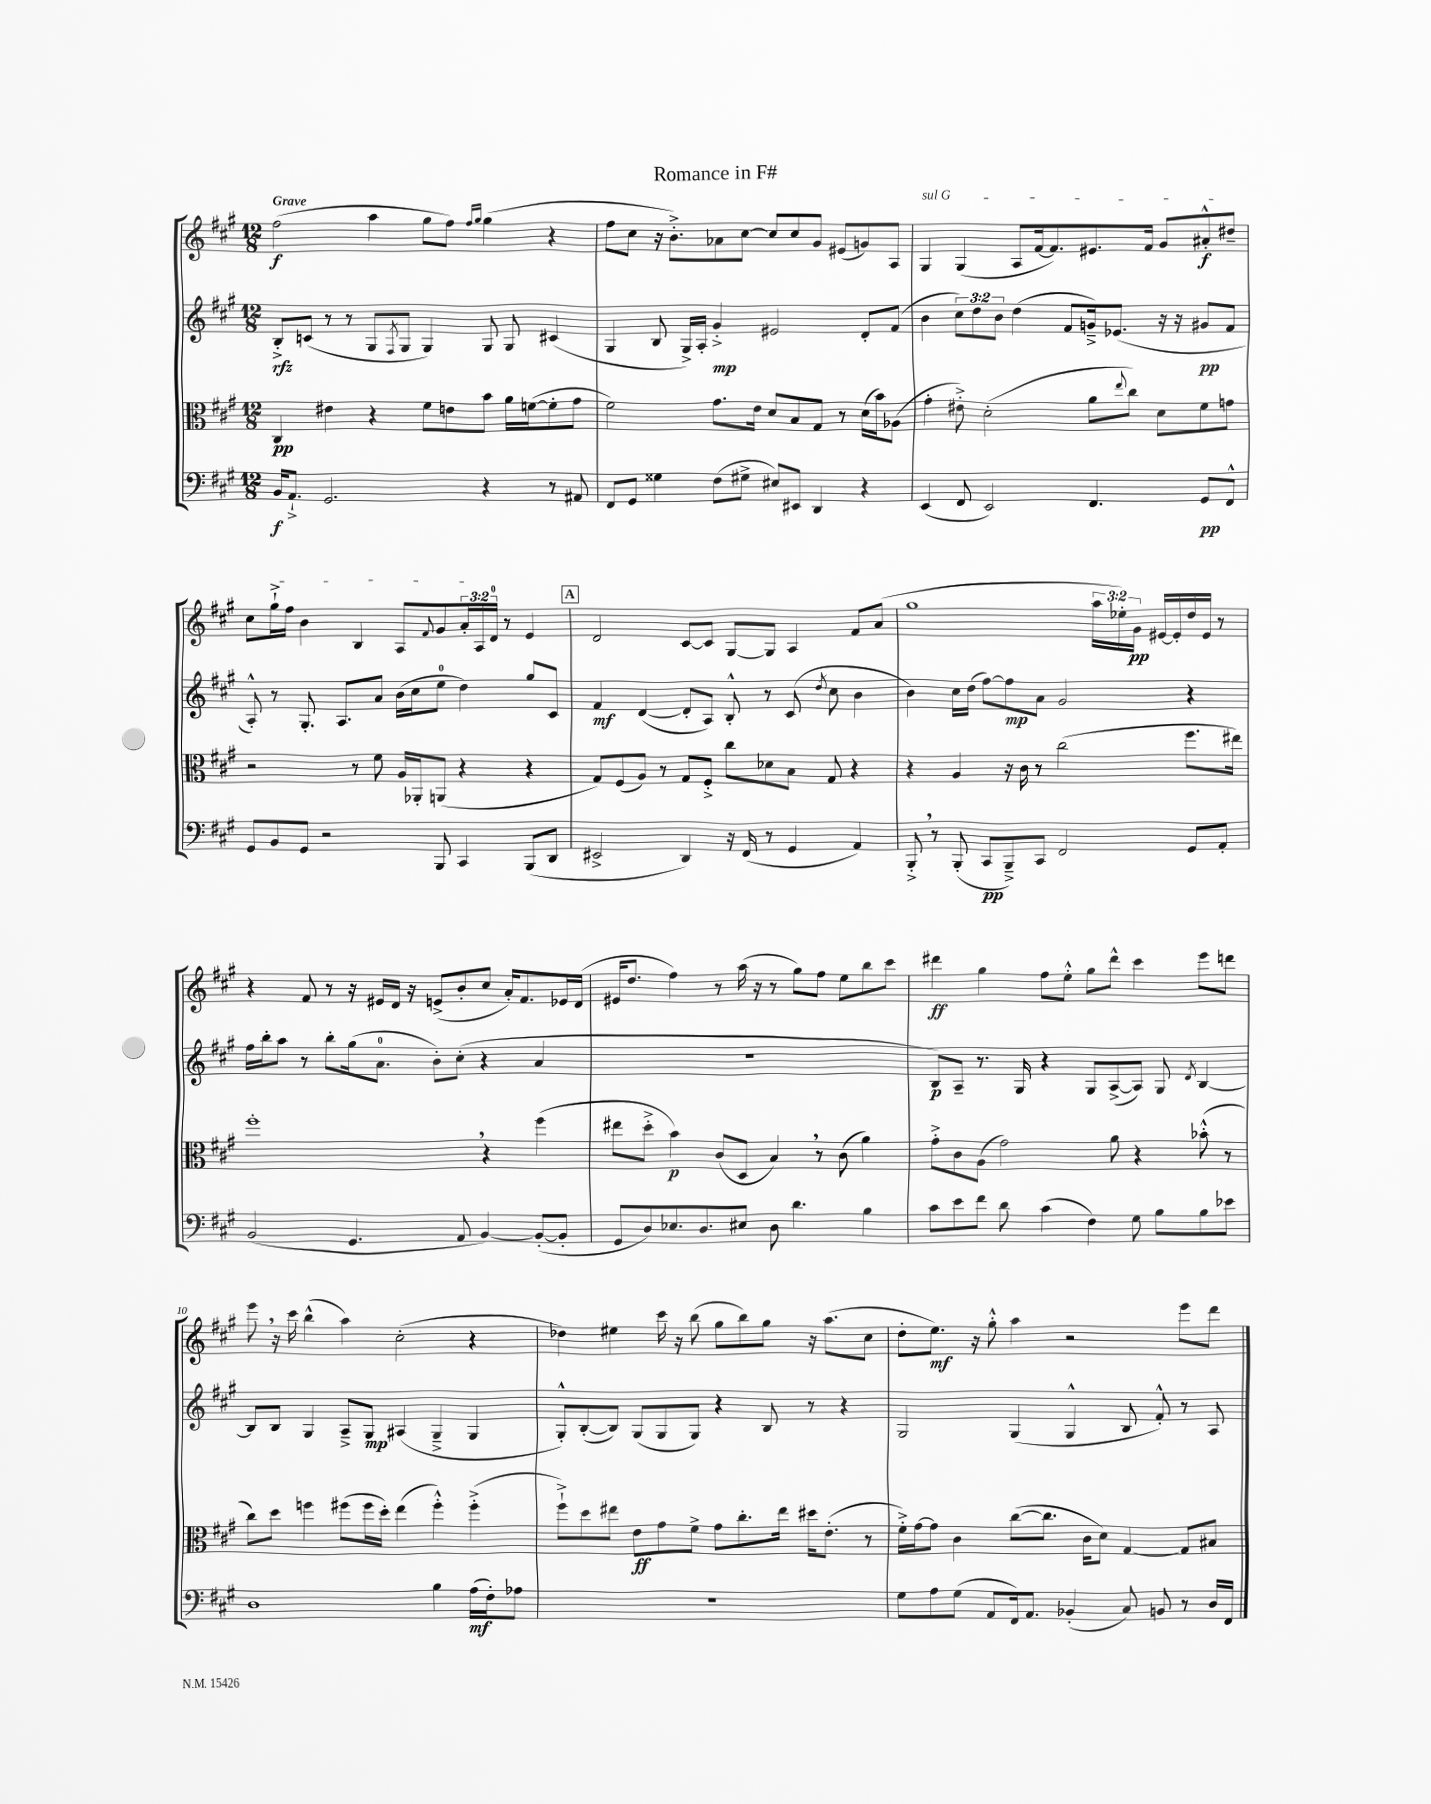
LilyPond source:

\header { title = "Romance in F#" }
<<
\new StaffGroup <<
\new Staff = "s0" {
    \clef treble \key a \major \numericTimeSignature \time 12/8 \override Staff.TupletNumber.text = #tuplet-number::calc-fraction-text \tempo "Grave"
    fis''2\f( a''4 gis''8 fis''8) \grace { fis''16 gis''16 } gis''4( r4 |
    fis''8 cis''8 r16 b'8.-.->) aes'8 cis''8~ cis''8 cis''8 gis'8 eis'8( g'8) a8 |
    \once \override TextSpanner.bound-details.left.text = \markup { \italic "sul G" } gis4\startTextSpan gis4( a8 fis'16~ fis'8.) eis'8. fis'16 gis'8 ais'8-.-^\f dis''8-- |
    cis''8 gis''16-!-> fis''16 b'4 b4 a8 \appoggiatura { fis'8 } gis'8 \tuplet 3/2 { a'16-. a16 d'16-0\stopTextSpan } r8 e'4 |
    \mark \markup { \box "A" } d'2 cis'8~ cis'8 gis8~ gis8 a4 fis'8 a'8( |
    gis''1 \tuplet 3/2 { a''16 ees''16-.) gis'16\pp } eis'16~ eis'16-. d''16 eis'16 r8 |
    r4 fis'8 r8 r16 eis'16 d'16 r16 e'8->( b'8-. cis''8 a'16-.) fis'8. ees'16 d'16( |
    eis'16 d''8. fis''4) r8 a''16( r16 r8 gis''8) fis''8 e''8 b''8 cis'''8 |
    dis'''4\ff gis''4 fis''8 e''8-.-^ gis''8 dis'''8-^ cis'''4 e'''8 d'''8 |
    e'''8 \breathe r16 cis'''16 b''4-^( a''4) cis''2-.( r4 |
    des''4) eis''4 cis'''16 r16 b''8( gis''8 b''8) gis''8 r16 a''8.( cis''8 |
    d''8-. e''8.\mf) r16 gis''8-.-^ a''4 r2 e'''8 d'''8 \bar "|." |
}
\new Staff = "s1" {
    \clef treble \key a \major \numericTimeSignature \time 12/8 \override Staff.TupletNumber.text = #tuplet-number::calc-fraction-text
    b8-.->\rfz c'8( r8 r8 gis8 \acciaccatura { fis8 } gis8 gis4) gis8 gis8 cis'4( |
    gis4 b8 gis16->) a16-. gis'4-.->\mp eis'2 d'8-. fis'8( |
    b'4 \tuplet 3/2 { cis''8) d''8 b'8 } d''4( fis'8 g'16--->) ees'8.( r16 r16 gis'8\pp fis'8 |
    a8-.-^) r8 gis8.-. a8. a'8 b'16( cis''16 e''8-0 d''4) gis''8 cis'8 |
    \mark \markup { \box "A" } fis'4\mf d'4~( d'8-. a8) b8-.-^ r8 cis'8( \acciaccatura { d''8 } cis''8 b'4 |
    b'4) cis''16 d''16( fis''8~) fis''8\mp a'8 gis'2 r4 |
    fis''16 b''16-. a''8 r8 b''8-. gis''16( a'8.-0 b'8-.) cis''8-.( r4 a'4 |
    R1. |
    b8\p) a8-- r8. gis16 r4 gis8 a8~->( a8) gis8 \acciaccatura { d'8 } b4~ |
    b8 b8 gis4 a8---> gis8\mp ais4( gis4---> gis4 |
    gis8-.-^) b8~-.( b8) gis8( gis8 gis8) r4 b8 r8 r4 |
    gis2 gis4( gis4-^ b8 fis'8-.-^) r8 a8 \bar "|." |
}
\new Staff = "s2" {
    \clef alto \key a \major \numericTimeSignature \time 12/8
    cis4\pp eis'4 r4 fis'8 e'8 b'8 a'16 f'16~( f'8-. gis'8 |
    fis'2) gis'8. e'16 d'8 b8 gis8 r8 d'16( b'16) aes8( |
    gis'4-. eis'8-.->) d'2-.( a'8 \appoggiatura { e''8 } cis''8) d'8 fis'8 g'8 |
    r2 r8 fis'8 a16 aes,16-. a,8( r4 r4 |
    \mark \markup { \box "A" } gis8) fis8( a8) r8 gis8 fis8-.-> cis''8 des'8 b8 gis8 r4 |
    r4 a4 r16 cis'16 r8 cis''2( fis''8. eis''16) |
    fis''1-. \breathe r4 fis''4( |
    eis''8 d''8-.-> b'4\p) cis'8( d8 b4) \breathe r8 cis'8( a'4) |
    gis'8-.-> cis'8 a8( gis'2) a'8 r4 bes'8-.-^( r8 |
    cis''8) d''8 f''4 fis''8( fis''16 d''16-.) e''4( fis''4-.-^) fis''4-.->( |
    fis''8-!->) d''8 eis''8 e'8\ff gis'8 fis'8-> gis'8 cis''8.-. eis''16 dis''16 e'8.-.( r8 |
    fis'16-.->) gis'16~ gis'8 cis'4 cis''8~( cis''8. cis'16 d'8) gis4~ gis8 bis8 \bar "|." |
}
\new Staff = "s3" {
    \clef bass \key a \major \numericTimeSignature \time 12/8
    b,16\f a,8.-!-> gis,2. r4 r8 ais,8 |
    fis,8 gis,8 gisis4 fis8( gis8-> eis8) eis,8 d,4 r4 |
    e,4( fis,8 e,2) fis,4. gis,8\pp fis,8-^ |
    gis,8 b,8 gis,8 r2 b,,8 cis,4 b,,8( d,8 |
    \mark \markup { \box "A" } eis,2-> d,4) r16 fis,16( r8 gis,4 a,4) |
    b,,8-.-> \breathe r8 b,,8-.( cis,8\pp b,,8--->) cis,8 fis,2 gis,8 a,8-. |
    b,2( gis,4. a,8 b,4~) b,8~-.( b,8-. |
    gis,8 d8) ees8. d8. eis8 d8 d'4. b4 |
    cis'8 e'8 fis'8 d'8 cis'4( fis4) gis8 b8 b8 ees'8 |
    d1 b4 a16\mf( fis16-.) aes8 |
    R1. |
    gis8 a8 gis8( a,8 fis,16) a,8. bes,4-.( cis8) b,8 r8 d16 fis,16 \bar "|." |
}
>>
>>
\layout { \context { \Score \override BarNumber.break-visibility = ##(#f #t #t) barNumberVisibility = #(every-nth-bar-number-visible 5) } }
